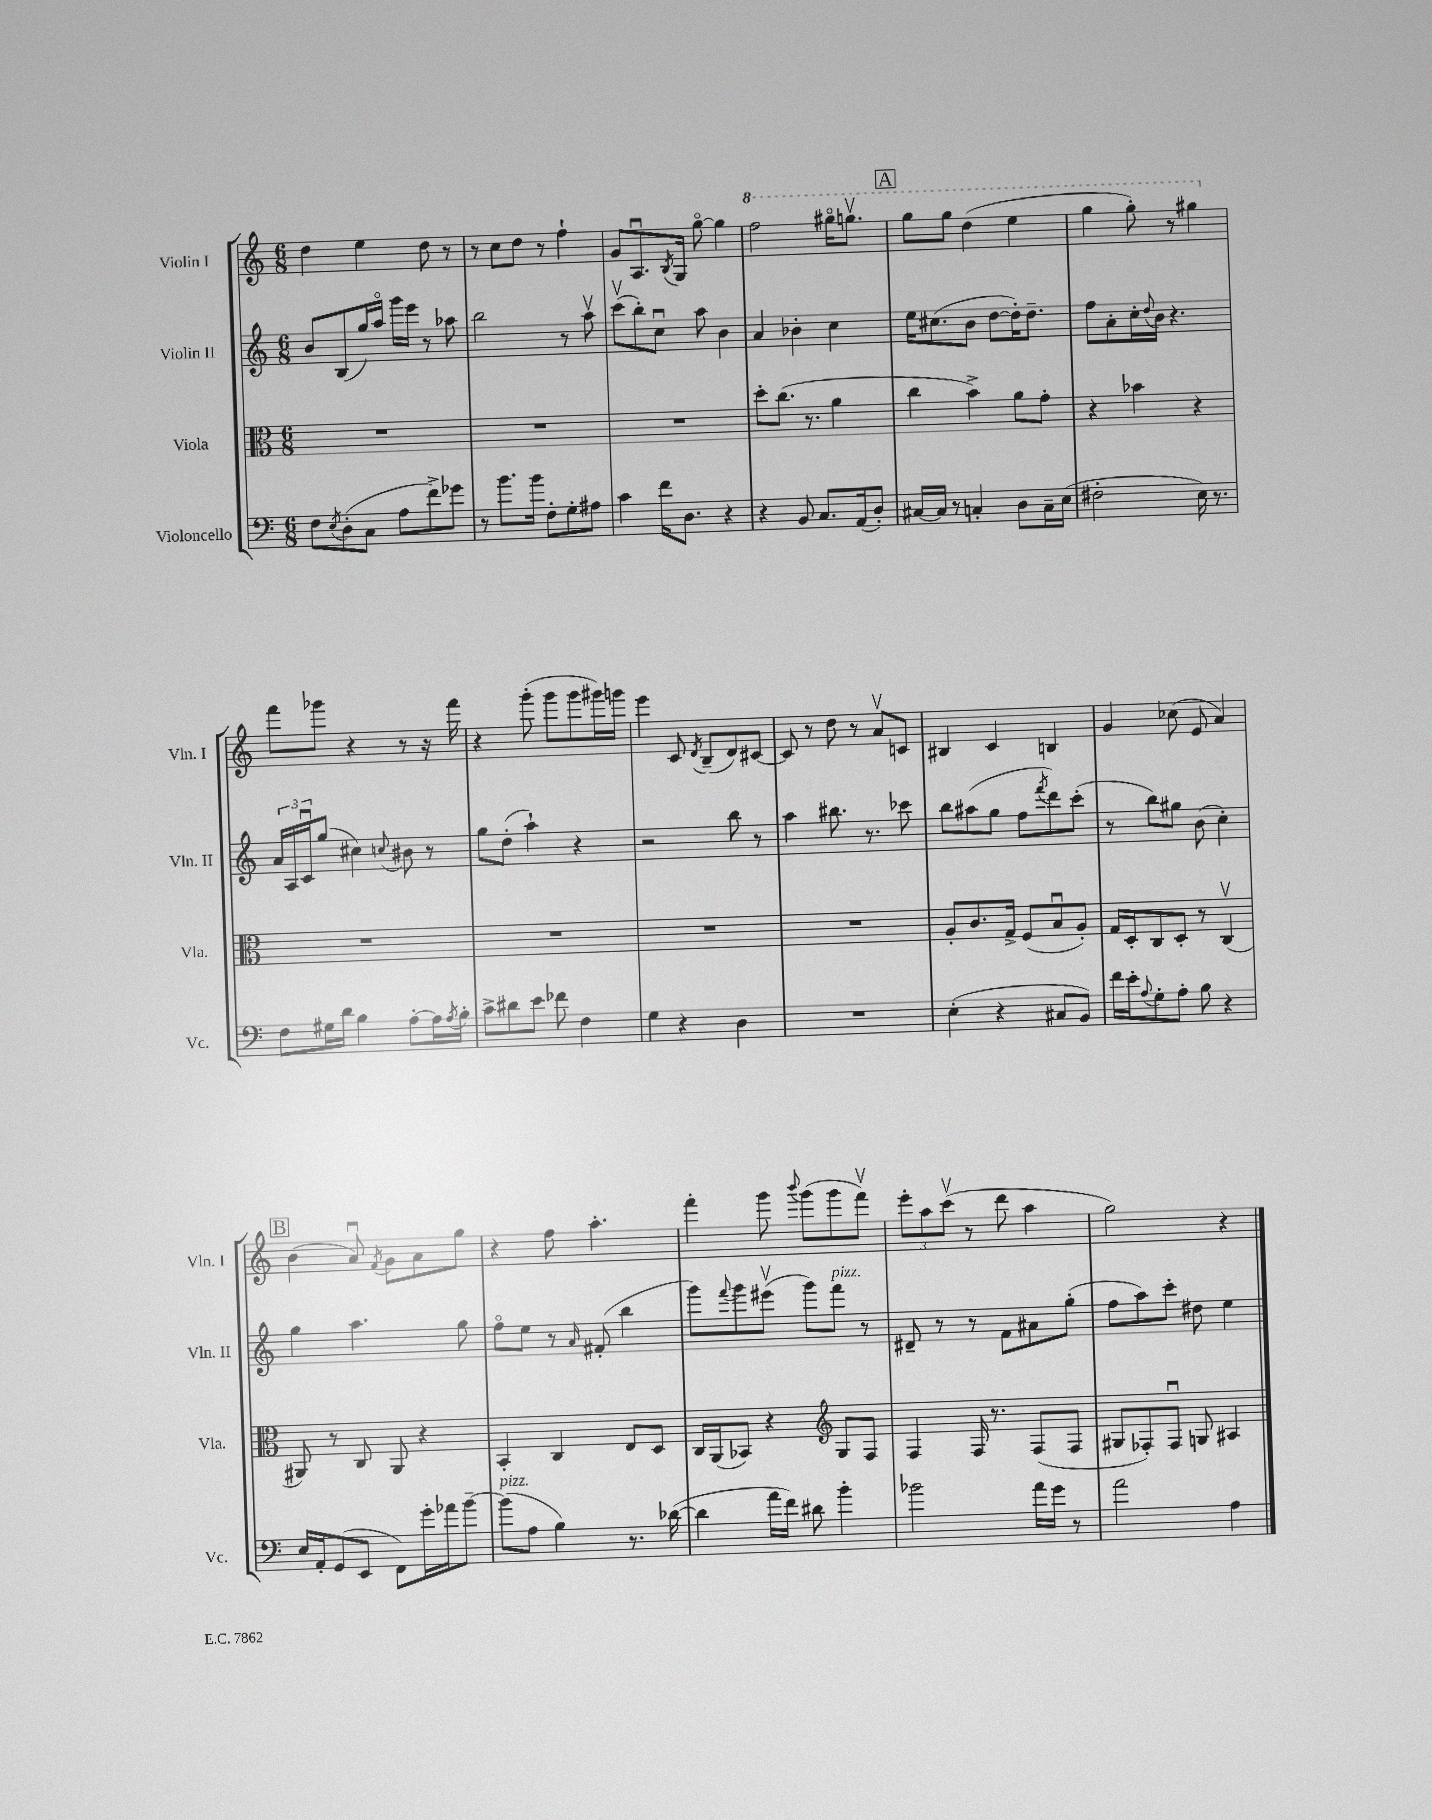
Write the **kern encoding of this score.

**kern	**kern	**kern	**kern
*part4	*part3	*part2	*part1
*staff4	*staff3	*staff2	*staff1
*I"Violoncello	*I"Viola	*I"Violin II	*I"Violin I
*I'Vc.	*I'Vla.	*I'Vln. II	*I'Vln. I
*clefF4	*clefC3	*clefG2	*clefG2
*k[]	*k[]	*k[]	*k[]
*M6/8	*M6/8	*M6/8	*M6/8
=1	=1	=1	=1
8F\L	2.r	8b/L	4dd\
8qE/	.	.	.
(8D'\	.	(8B/	.
8C\J	.	16gg/L)	4ee\
.	.	16aa/JJ	.
8A\L	.	16ggg\LL	.
.	.	16eee\JJ	.
8f^\)	.	8r	8dd\
8g-X\J	.	8aa-X\	8r
=2	=2	=2	=2
8r	2.r	2bb\	8r
8.b\L	.	.	8cc\L
.	.	.	8dd\J
16b\Jk	.	.	.
8F'\L	.	.	8r
8G'\	.	8r	4ff`\
8A#X\J	.	8aav\	.
=3	=3	=3	=3
4c\	2.r	(8cccv\L	8g/L
.	.	8bb'\)	8.Au/
16f\KL	.	8ccu\J	.
.	.	.	8qB/
8.D\J	.	.	16G/Jk
.	.	8aa\	[8gg\
4r	.	4b\	4gg\]
=4	=4	=4	=4
*	*	*	*8va
4r	8dd'\L	4a/	2fff\
.	(8.cc\J	.	.
8BB/	.	4b-X'\	.
.	8.r	.	.
8.C/L	.	.	.
.	4a\	4cc\	16ggg#X\KL
(16AA/k	.	.	8.gggnv\J
8D'/J)	.	.	.
!!LO:REH:place=s1:t=A
=5	=5	=5	=5
[16C#X/LL	4cc\	16ee\KL	8ggg\L
16C#/JJ]	.	(8.cc#X\	.
8r	.	.	8ggg\J
4Cn'/	4b^\)	8b\J	(4ddd\
.	.	[8dd\L	.
8D\L	8a\L	16dd'\K])	4eee\
.	.	8.dd~\J	.
16C~\L	8g'\J	.	.
(16E\JJ	.	.	.
=6	=6	=6	=6
2F#X'\	4r	8ff\L	4ggg\
.	.	8a'\	.
.	4b-X\	16cc'\L	8ggg'\)
.	.	8qqdd/	.
.	.	16b\JJ	.
.	.	4.r	8r
16E\)	4r	.	4ggg#X\
8.r	.	.	.
!!LO:LB:g=z
=7	=7	=7	=7
*	*	*	*X8va
8F\L	2.r	24a/LL	8fff\L
.	.	24A/	.
.	.	24cu/J	.
16G#X\L	.	(8gg/J	8ggg-X\J
16d\JJ	.	.	.
4B\	.	4cc#X\)	4r
.	.	8qqccn/	.
[8A'\L	.	8b#X\	8r
16A\L]	.	8r	16r
8qA/	.	.	.
16B'\JJ	.	.	16fff\
=8	=8	=8	=8
8c^\L	2.r	8gg\L	4r
8d#X\	.	(8dd'\J	.
8e\J	.	4aa`\)	(8ggg'\
8f-X\	.	.	8ggg\L
4F\	.	4r	8ggg\
.	.	.	16ggg#X\L)
.	.	.	16gggn\JJ
=9	=9	=9	=9
4G\	2.r	2r	4eee\
4r	.	.	8c/
.	.	.	8qd/
.	.	.	(8B~/L
4D\	.	8bb\	8d/)
.	.	8r	[8c#X/J
=10	=10	=10	=10
2.r	2.r	4aa\	8c#/]
.	.	.	8r
.	.	8.bb#X\	8dd\
.	.	.	8r
.	.	8.r	.
.	.	.	8av/L
.	.	8ccc-X\	8cn/J
=11	=11	=11	=11
(4E'\	8A'/L	8bb\L	4B#X/
.	8.c/	(8aa#X\	.
4r	.	8gg\J	4c/
.	16G^/Jk	.	.
.	(8F/L	8ff\L	.
.	.	8qfff/	.
8C#X/L	8Bu/	8ddd\)	4Bn/
8BB/J)	8A'/J)	(8ccc'\J	.
=12	=12	=12	=12
16f\LL	16G/LL	8r	4g/
16e'\J	16D'/J	.	.
8qqA/	.	.	.
8G'\	8C/	8bb\L)	.
8A'\J	8D'/J	8gg#X\J	(8cc-X\
8B\	8r	(8b\	8e/
4r	(4Cv/	4cc'\)	4a/)
!!LO:LB:g=z
!!LO:REH:place=s1:t=B
=13	=13	=13	=13
16E/LL	8AA#X/)	4gg\	(4b\
16AA'/J	.	.	.
(8GG/	8r	.	.
8EE/J	8C/	4.aa\	8au/)
.	.	.	8qf/
8FF\L)	8AA#/	.	8g\L
16g'\L	4r	.	8a\
16a-X\J	.	.	.
[8b~\J	.	8gg\	8gg\J
=14	=14	=14	=14
!LO:TX:a:i:t=pizz.	!	!	!
(8b\L]	4BB'/	8ff\L	4r
8A\J	.	8ee\J	.
4B\)	4C/	8r	8ff\
.	.	16qqa/	.
.	.	(8f#X'/	4.aa'\
8.r	8E/L	4bb\	.
.	8D/J	.	.
([16d-X\	.	.	.
=15	=15	=15	=15
4d-\]	16C/LL	8ggg\L)	4fff'\
.	(16AA/J	.	.
.	.	8qqfff/	.
.	8BB-X/J)	8ggg\	.
16a\LL	4r	(8eee#Xv\J	8ggg\
16f\JJ)	.	.	.
.	.	.	8qqbbb/
8d#X\	.	8ggg\L)	(8ggg\L
*	*clefG2	*	*
!	!	!LO:TX:a:i:t=pizz.	!
4b'\	8G/L	8fff\J	8ggg\
.	8F/J	8r	8fffv\J)
=16	=16	=16	=16
2b-X\	4F/	8d#X~/	12eee'\L
.	.	.	12aa\
.	.	8r	.
.	.	.	(12cccv\J
.	16F/	8r	8r
.	8.r	.	.
.	.	8f\L	8ddd\
16a\LL	(8F/L	8a#X\	4aa\
16g\JJ	.	.	.
8r	8F/J	(8gg'\J	.
=17	=17	=17	=17
2a\	8G#X/L	8ff\L	2gg\)
.	8F-X'/)	8aa\)	.
.	8F-u/J	8ccc'\J	.
.	8Gn/	8dd#X\	.
4A\	4A#X/	4ee\	4r
==	==	==	==
*-	*-	*-	*-
